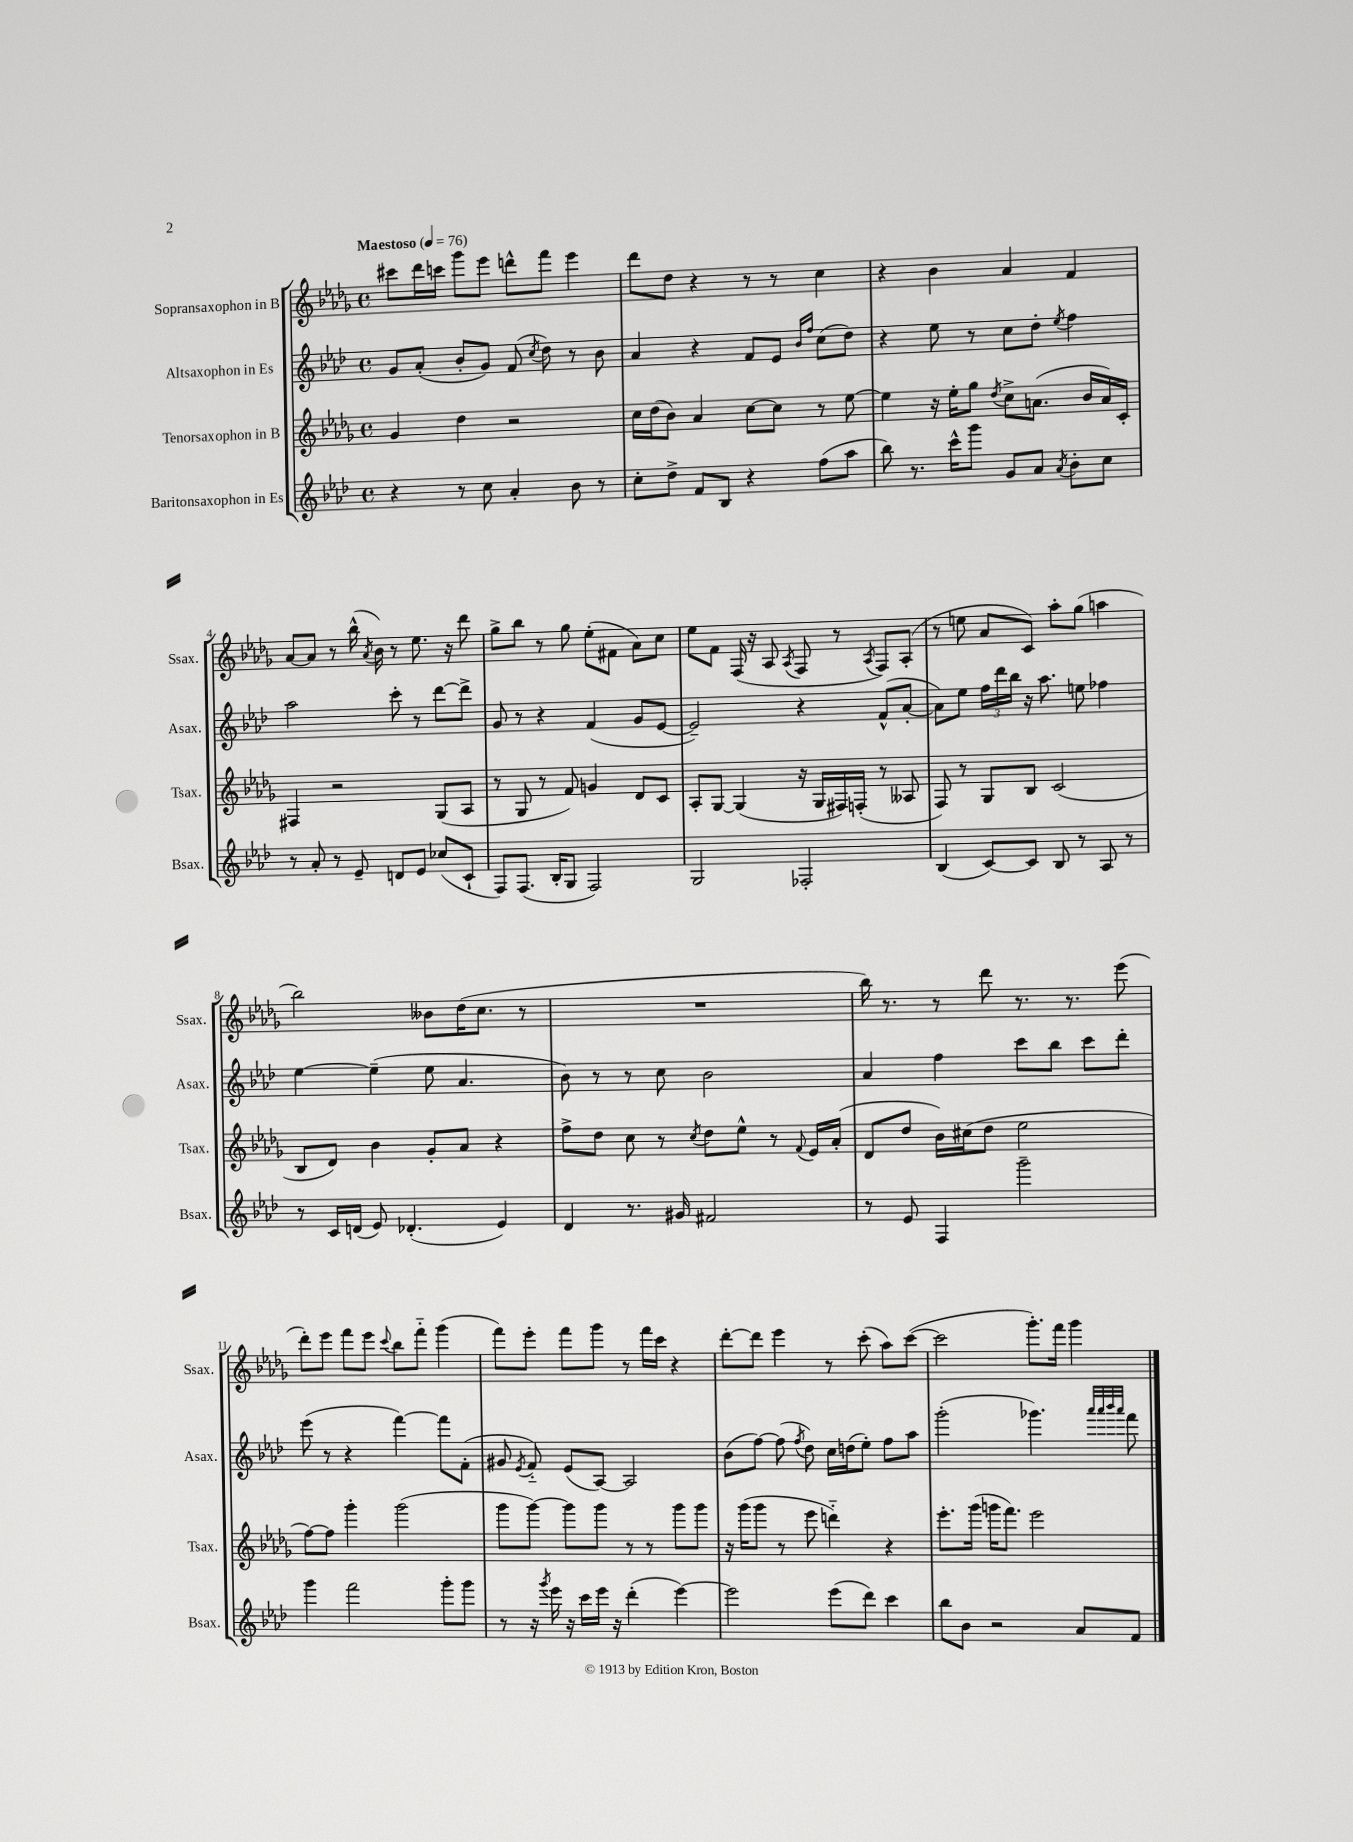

**kern	**kern	**kern	**kern
*staff4	*staff3	*staff2	*staff1
*clefG2	*clefG2	*clefG2	*clefG2
*k[b-e-a-d-]	*k[b-e-a-d-g-]	*k[b-e-a-d-]	*k[b-e-a-d-g-]
*M4/4	*M4/4	*M4/4	*M4/4
*met(c)	*met(c)	*met(c)	*met(c)
*MM76	*MM76	*MM76	*MM76
4r	4g-/	8g/L	8ccc#\L
.	.	(8a-'/J	16ddd-\L
.	.	.	16ccc\JJ
8r	4dd-\	8b-'/L	8ggg-\L
8cc\	.	8g/J)	8eee-\J
4a-'/	2r	(8f/	8ddd^^\L
.	.	8qcc/	.
.	.	8dd-\)	8fff\J
8b-\	.	8r	4eee-\
8r	.	8b-\	.
=	=	=	=
8cc'\L	16cc\LL	4a-/	8ddd-\L
.	(16dd-\J	.	.
8dd-^\J	8b-\J)	.	8dd-\J
8f/L	4a-/	4r	4r
8B-/J	.	.	.
4r	[8cc\L	8f/L	8r
.	8cc\]J	8e-/J	8r
.	.	16qqb-/LL	.
.	.	16qqff/JJ	.
(8ff\L	8r	(8cc\L	4cc\
8aa-\J	[8ee-\	8dd-\J)	.
=	=	=	=
8bb-\)	4ee-\]	4r	4r
8.r	.	.	.
.	16r	8ee-\	4b-\
16ccc^^\LK	16ee-'\LK	.	.
8ggg\J	8gg-\J	8r	.
.	8qdd-/	.	.
8g/L	8cc^\L	8cc\L	4a-/
8a-/J	(8.a\J	8dd-'\J	.
8qa-/	.	8qee-/	.
8b-'\L	.	4ff\	4f/
.	16b-/LL	.	.
8cc\J	16a/)	.	.
.	16c'/JJ	.	.
=	=	=	=
8r	4F#/	2aa-\	[8a-/L
8a-'/	.	.	8a-/]J
8r	2r	.	8r
8e-~/	.	.	(16bb-^^\
.	.	.	8qa-/
.	.	.	16b-\)
8d/L	.	8ccc'\	8r
8e-/J	.	8r	8.ee-\
(8cc-/L	(8G-/L	[8ddd-\L	.
.	.	.	16r
8c`/J	8A-/J	8ddd-^\]J	8ddd-\
=	=	=	=
8F/L)	8r	8g/	8gg-^\L
(8.F/J	8G-/	8r	8bb-\J
.	8r	4r	8r
16B-'/LK	.	.	.
8G/J	8f/)	.	8gg-\
2F/)	4g/	(4f/	(8ee-'\L
.	.	.	8f#\J
.	8d-/L	8g/L	8a-\L)
.	8c/J	[8e-/J	8cc\J
=	=	=	=
2G/	8A-'/L	2e-~/])	8ee-\L
.	[8G-/J	.	8f\J
.	(4G-/]	.	(16F/
.	.	.	16r
.	.	.	8A-/
.	.	.	8qA-/
2F-'/	16r	4r	8F/
.	16G-/LL	.	.
.	16F#/)	.	8r
.	(16F'/JJ	.	.
.	.	.	8qA-/
.	8r	(8f^^/L	8F/L)
.	8A--/	[8a-'/J	(8A-'/J
=	=	=	=
(4B-/	8F/)	8a-\]L)	8r
.	8r	8ee-\J	8ee\
[8c/L)	8G-/L	24ff\LL	8a-/L
.	.	24ddd-\	.
.	.	24bb-\JJ	.
8c/]J	8B-/J	16r	8c/J)
.	.	8.aa-\	.
8B-/	(2c/	.	8aa-'\L
8r	.	8ee\	(8gg-\J
8A-/	.	4ff-\	4aa\
8r	.	.	.
=	=	=	=
8r	8B-/L	[4ee-\	2bb-\)
16c/LL	8d-/J)	.	.
(16d/JJ	.	.	.
8e-/)	4b-\	(4ee-~\]	.
(4.d-'/	.	.	.
.	8g-'/L	8ee-\	8b--\L
.	8a-/J	4.a-/	(16dd-\K
.	.	.	8.cc\J
4e-/)	4r	.	.
.	.	.	8r
=	=	=	=
4d-/	8ff^\L	8b-\)	1r
.	8dd-\J	8r	.
8.r	8cc\	8r	.
.	8r	8cc\	.
16g#/	.	.	.
.	8qcc/	.	.
2f#/	8dd-\L	2b-\	.
.	8ee-^^\J	.	.
.	8r	.	.
.	8qqf/	.	.
.	16e-/LL	.	.
.	(16a-'/JJ	.	.
=	=	=	=
8r	8d-/L	4a-/	16bb-\)
.	.	.	8.r
8e-/	8dd-/J	.	.
4F/	16b-\LL)	4ff\	8r
.	(16cc#\J	.	.
.	8dd-\J	.	8ddd-\
2ggg~\	2ee-\	8ccc\L	8.r
.	.	8bb-\J	.
.	.	.	8.r
.	.	8ccc\L	.
.	.	8ddd-'\J	(8eee-\
=	=	=	=
4ggg\	[8ff\L)	(8eee-\	8ddd-'\L)
.	8ff\]J	8r	8eee-\J
2fff\	4ggg-'\	4r	8fff\L
.	.	.	8eee-\J
.	.	.	8qqccc/
.	(2ggg-\	[4fff\)	8bb-\L
.	.	.	8fff'~\J
8ggg'\L	.	8fff\]L	(4ggg-\
8ggg\J	.	(8f'\J	.
=	=	=	=
8r	8ggg-\L	8g#/	8fff\L)
.	.	8qe-/	.
16r	[8ggg-\J)	8f'~/)	8eee-'\J
8qggg/	.	.	.
16eee-\	.	.	.
16r	8ggg-\]L	(8e-/L	8fff\L
16ccc\LL	.	.	.
16eee-\JJ	8ggg-\J	[8A-/J)	8ggg-\J
16r	.	.	.
(4ddd-'\	8r	2A-/]	8r
.	8r	.	16fff\LL
.	.	.	16ccc\JJ
[4eee-\)	8ggg-\L	.	4r
.	8ggg-\J	.	.
=	=	=	=
2eee-\]	16r	(8b-\L	[8ddd-'\L
.	(16ggg-\LK	.	.
.	8ggg-\J	[8ff\J)	8ddd-\]J
.	8r	(8ff\]	4eee-\
.	.	8qff/	.
.	8eee-\	8dd-\)	.
(8eee-\L	4ddd'~\)	16cc\LL	8r
.	.	(16dd\J	.
8ddd-\J)	.	8ee-'\J)	(8ccc'\
4ccc\	4r	8ff\L	8aa-\L)
.	.	8aa-\J	([8ccc\J
=	=	=	=
8bb-\L	8.eee-'\L	(2ggg'\	2ccc\]
8b-\J	.	.	.
.	(16ggg-\Jk	.	.
2r	16ggg\LK	.	.
.	8.fff\J)	.	.
.	2eee-\	4.ggg-\)	8.ggg-'\L)
.	.	.	16fff\Jk
8a-/L	.	.	4ggg-\
.	.	32qqaaa-/LLL	.
.	.	32qqaaa-/	.
.	.	32qqbbb-/	.
.	.	32qqaaa-/JJJ	.
8f/J	.	8fff\	.
==	==	==	==
*-	*-	*-	*-
